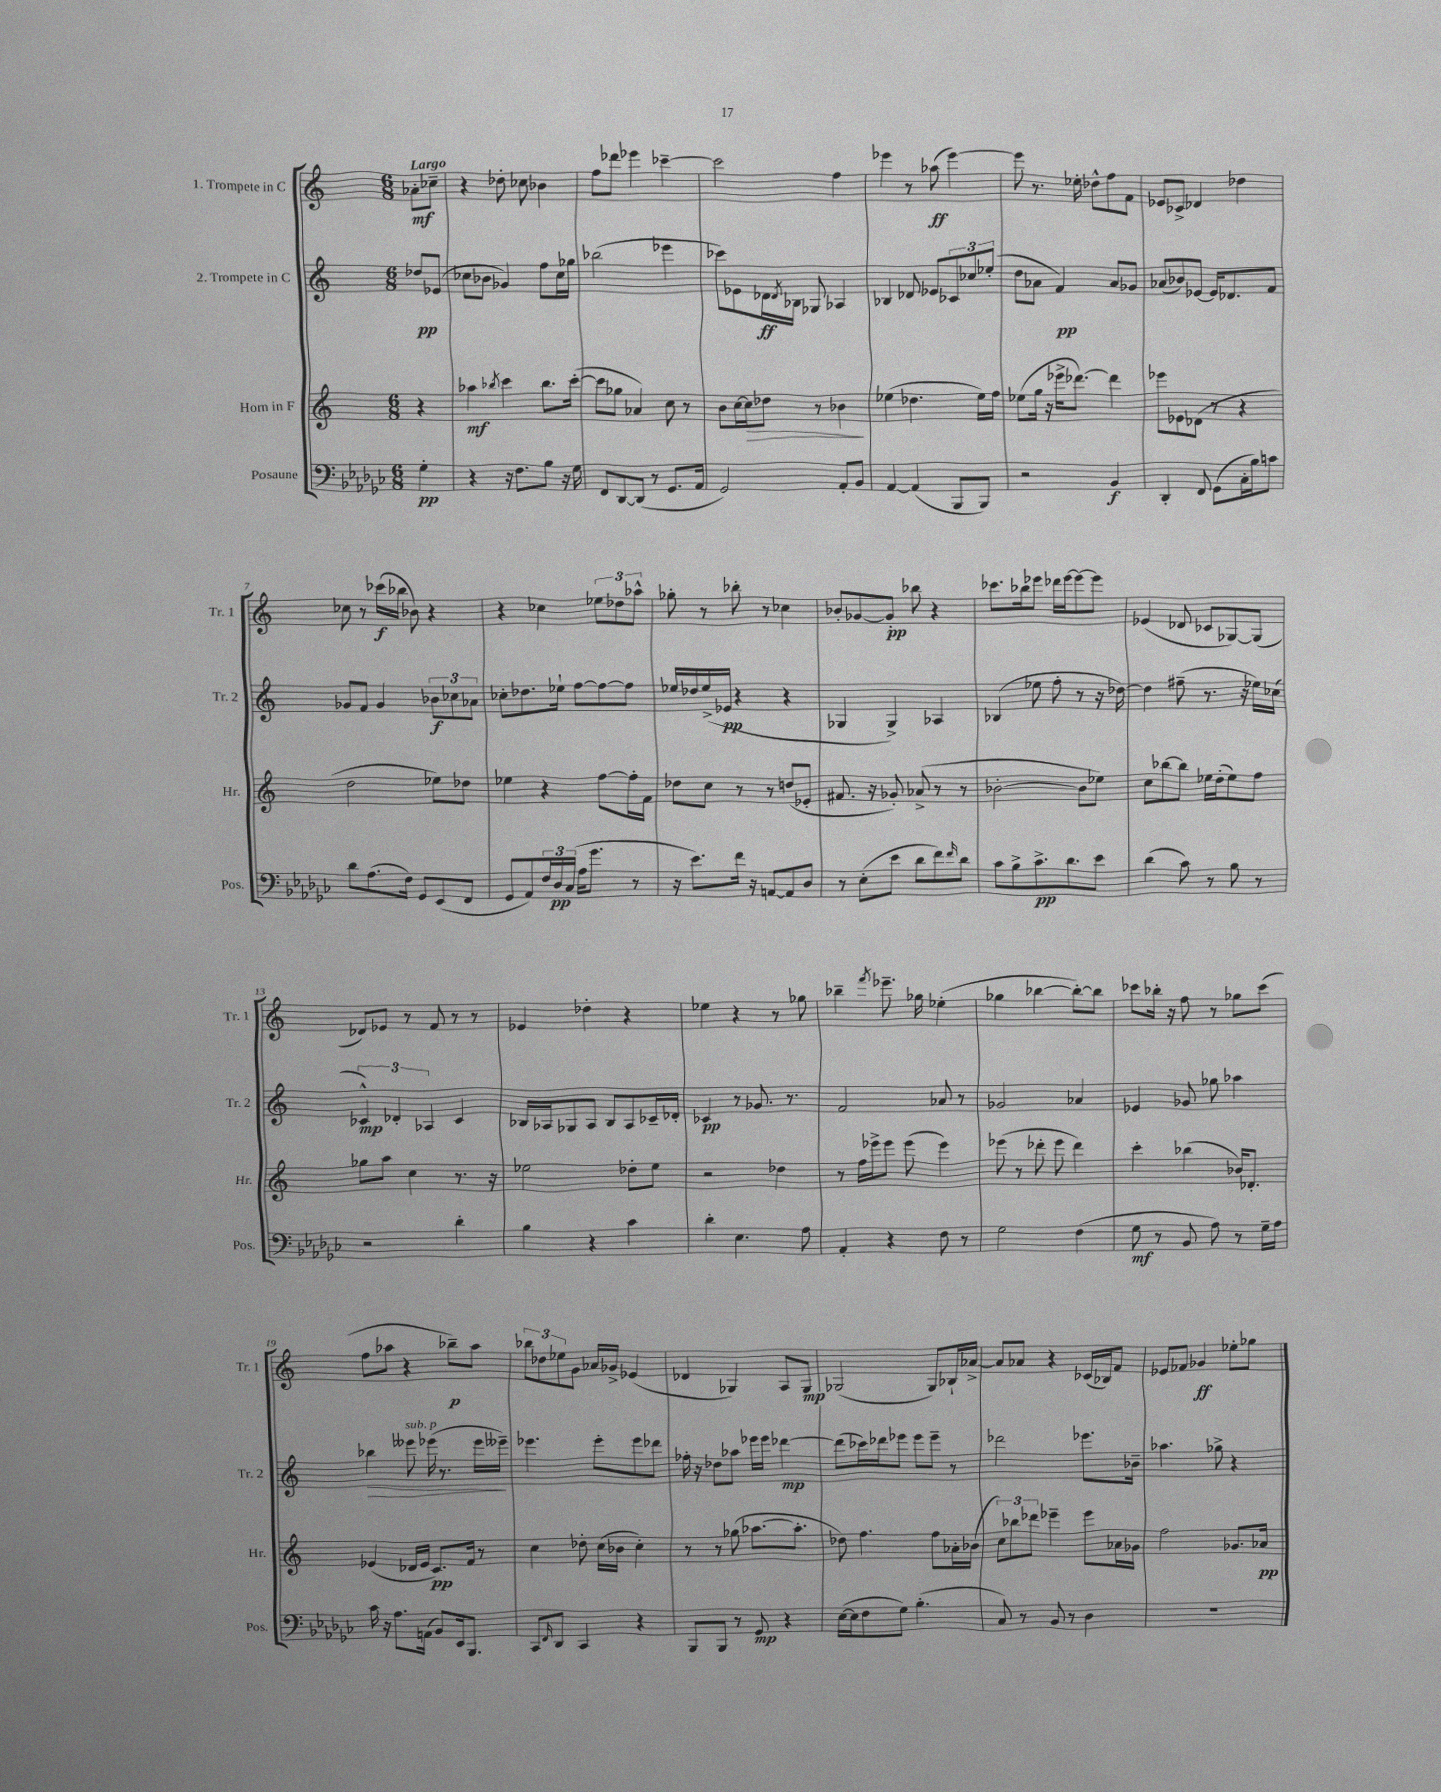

**kern	**kern	**kern	**kern
*staff4	*staff3	*staff2	*staff1
*clefF4	*clefG2	*clefG2	*clefG2
*k[b-e-a-d-g-c-]	*k[]	*k[]	*k[]
*M6/8	*M6/8	*M6/8	*M6/8
4G-'	4r	8dd-	8a-'
.	.	(8e-	8cc-~
=	=	=	=
4r	4aa-	8cc-	4r
.	.	8b-	.
.	8qbb-	.	.
16r	4ccc	4g-)	8dd-'
8.F	.	.	.
.	.	.	8cc-
8B-	8.bb-	8ff	4b-
16r	.	16cc-	.
16G-	([16ccc'	16gg-	.
=	=	=	=
8FF	8ccc]	(2bb-	8ff
[8DD-	8gg-	.	8ddd-
(8DD-]	4a-)	.	4eee-
8r	.	.	.
8.GG-	8cc	4eee-	[4ccc-~
.	8r	.	.
16AA-	.	.	.
=	=	=	=
2GG-)	8b	8ccc-)	2ccc-]
.	[16cc	8e-	.
.	16cc]	.	.
.	8dd-	16d-	.
.	.	8qd-	.
.	.	16B-	.
.	8r	8G-	.
8AA-'	4b-	4A-	4ff
8BB-	.	.	.
=	=	=	=
[4AA-	(4ee-	4B-	4eee-
(4AA-]	4.dd-	8d-	8r
.	.	8e-	(8aa-
8BBB-	.	12c-	[4eee-)
.	.	12cc-	.
8BBB-)	16ee-)	.	.
.	.	(12ee-'	.
.	16ff	.	.
=	=	=	=
2r	(8ee-	8dd	8eee-]
.	16gg	8a-	8.r
.	16r	.	.
.	16eee-^	4f)	.
.	[8.ddd-)	.	16ee-'
.	.	.	8dd-^^
4BB-	4ddd-]	8a-	8ff
.	.	8g-	8f
=	=	=	=
4DD-'	8eee-	(8a-	8e-
.	8e-	8b-)	8c-^
8FF	(8d-	[8e-	4d-
(8GG-	8r	16e-]	.
.	.	8.d-	.
16C-'	4r	.	4dd-
16B-)	.	.	.
8c	.	8f	.
=	=	=	=
8d-	2dd	8g-	8cc-
(8.A-	.	8f	8r
.	.	4g-	(16ccc-
16F)	.	.	16bb-
8GG-	.	.	8b-)
(8EE-	8ee-)	12b-	4r
.	.	12cc-	.
8FF	8dd-	.	.
.	.	12a-	.
=	=	=	=
8GG-	4ee-	8cc-'	4r
8AA-)	.	8.dd-	.
24F	4r	.	4cc-
24D-	.	.	.
.	.	16ee-`	.
(24C-	.	.	.
16A-	.	[8ff	.
8.g-	.	.	.
.	[8ff	8ff_	12ee-
.	.	.	12dd-
8r	16ff']	8ff]	.
.	.	.	12aa-^^
.	16f	.	.
=	=	=	=
16r	8dd-	16ee-	8gg-'
8.e-)	.	16dd-	.
.	8cc	(16ee-^	8r
.	.	16e-	.
16f	8r	4r	8bb-'
16r	.	.	.
[8AA	8r	.	8r
8AA]	(8dd	4r	4cc-
8D-	8e-'	.	.
=	=	=	=
8r	8.f#	4G-	8b-'
(8E-'	.	.	[8g-
.	16r	.	.
8e-	8g-')	4G-^)	8g-']
8d-	(8a-^	.	8bb-
8f)	8r	4A-	4r
16qqf	.	.	.
8d-	8r	.	.
=	=	=	=
8c-	[2b-'	(4B-	8.ccc-
8B-^	.	.	.
.	.	.	16bb-
8.c-^	.	8ee-	8eee-
.	.	8ff'	16ddd-
8.d-	.	.	[16eee-
.	8b-]	8r	8eee-_
8e-	8ee-)	16r	8eee-]
.	.	[16dd-)	.
=	=	=	=
(4d-	8cc	4dd-]	(4e-
.	[8bb-	.	.
8c-)	8bb-]	(8ff#~	8d-
8r	16ee-	8.r	8c-
.	(16dd'	.	.
8B-	8ee-)	.	[8G-)
.	.	16r	.
8r	8ff	16ee-)	(8G-]
.	.	(16cc-	.
=	=	=	=
2r	8gg-	6c-^^)	8d-)
.	8aa	.	8e-
.	.	6d-'	.
.	4cc	.	8r
.	.	6A-	.
.	.	.	8f
4d-'	8.r	4c-	8r
.	.	.	8r
.	16r	.	.
=	=	=	=
4B-	2ee-	16B-	4e-
.	.	16A-	.
.	.	8G-	.
4r	.	8A-	4dd-'
.	.	8B-	.
4c-	8dd-'	8A-	4r
.	8ee-	16c-~	.
.	.	16d-'	.
=	=	=	=
4d-'	2r	4c-	4ee-
4.E-	.	8r	4r
.	.	8.g-	.
.	4dd-	.	8r
.	.	8.r	.
8A-	.	.	8gg-
=	=	=	=
4AA-'	8r	2f	4bb-~
.	16ff	.	.
.	16eee-^	.	.
.	.	.	8qfff
4r	8eee-	.	8.eee-~
.	(8eee-	.	.
.	.	.	16gg-
8F	4eee-)	8a-	(4ee-'
8r	.	8r	.
=	=	=	=
2G-	(8eee-	2g-	4gg-
.	8r	.	.
.	8ddd-'	.	[4bb-
.	8eee-	.	.
(4F	4ddd-)	4a-	8bb-'_)
.	.	.	8bb-]
=	=	=	=
8G-	4ccc'	4e-	8ccc-
8r	.	.	16bb-'
.	.	.	16r
8BB-	(4bb-	8g-	8ff
8A-)	.	8gg-	8r
8r	16b-)	4aa-	8gg-
.	8.d-'	.	.
16G-~	.	.	(8ccc-
16A-	.	.	.
=	=	=	=
16c-	(4e-	4bb-	8ff
16r	.	.	.
8.A-	.	.	8aa-
.	16d-	8eee--	4r
(16AA	16e-	.	.
8BB-)	8.c)	(16eee-	.
.	.	8.r	.
16EE-	.	.	8bb-~)
8.BBB-	16f	.	.
.	8r	16eee-	8aa-
.	.	16eee--~)	.
=	=	=	=
8CC-	4cc	4.eee-	12bb-
.	.	.	12dd-
16qqFF	.	.	.
8DD-	.	.	.
.	.	.	12ee-
4CC-	8dd-'	.	8g
.	(16cc	8eee-'	16a-
.	16b-	.	16g-^
4r	4cc')	8eee-	(4e-
.	.	8ddd-	.
=	=	=	=
8BBB-	8r	16ff-'	4d-
.	.	16r	.
8BBB-	8r	8dd-	.
8r	(8gg-	8aa-	4G-)
8GG-	[8.aa-	16eee-	.
.	.	16eee-	.
4r	.	[4ddd-	8A
.	8.aa-']	.	.
.	.	.	8G-
=	=	=	=
([16E-	8dd-)	(8ddd-]	(2G-
16E-]	.	.	.
8F	4.ff	16ccc-)	.
.	.	16ddd-	.
8G-)	.	8eee-	.
(4.B-'	.	8eee-	.
.	8ff	8eee-~	8G-)
.	16a-'	8r	16B-`
.	(16b-	.	[16a-^
=	=	=	=
8C-)	12cc)	2ddd-	8a-]
.	12bb-	.	.
8r	.	.	8a-
.	12ddd-	.	.
8BB-	4eee-~	.	4r
8r	.	.	.
4D-	8eee-	8.eee-	(16c-
.	.	.	16B-)
.	16a-	.	8f
.	16g-	16b-~	.
=	=	=	=
2.r	2ff	4.aa-	8e-
.	.	.	8f-
.	.	.	4g-
.	.	8gg-^	.
.	8.g-	4r	8ee-'
.	.	.	8gg-
.	16a-	.	.
==	==	==	==
*-	*-	*-	*-
